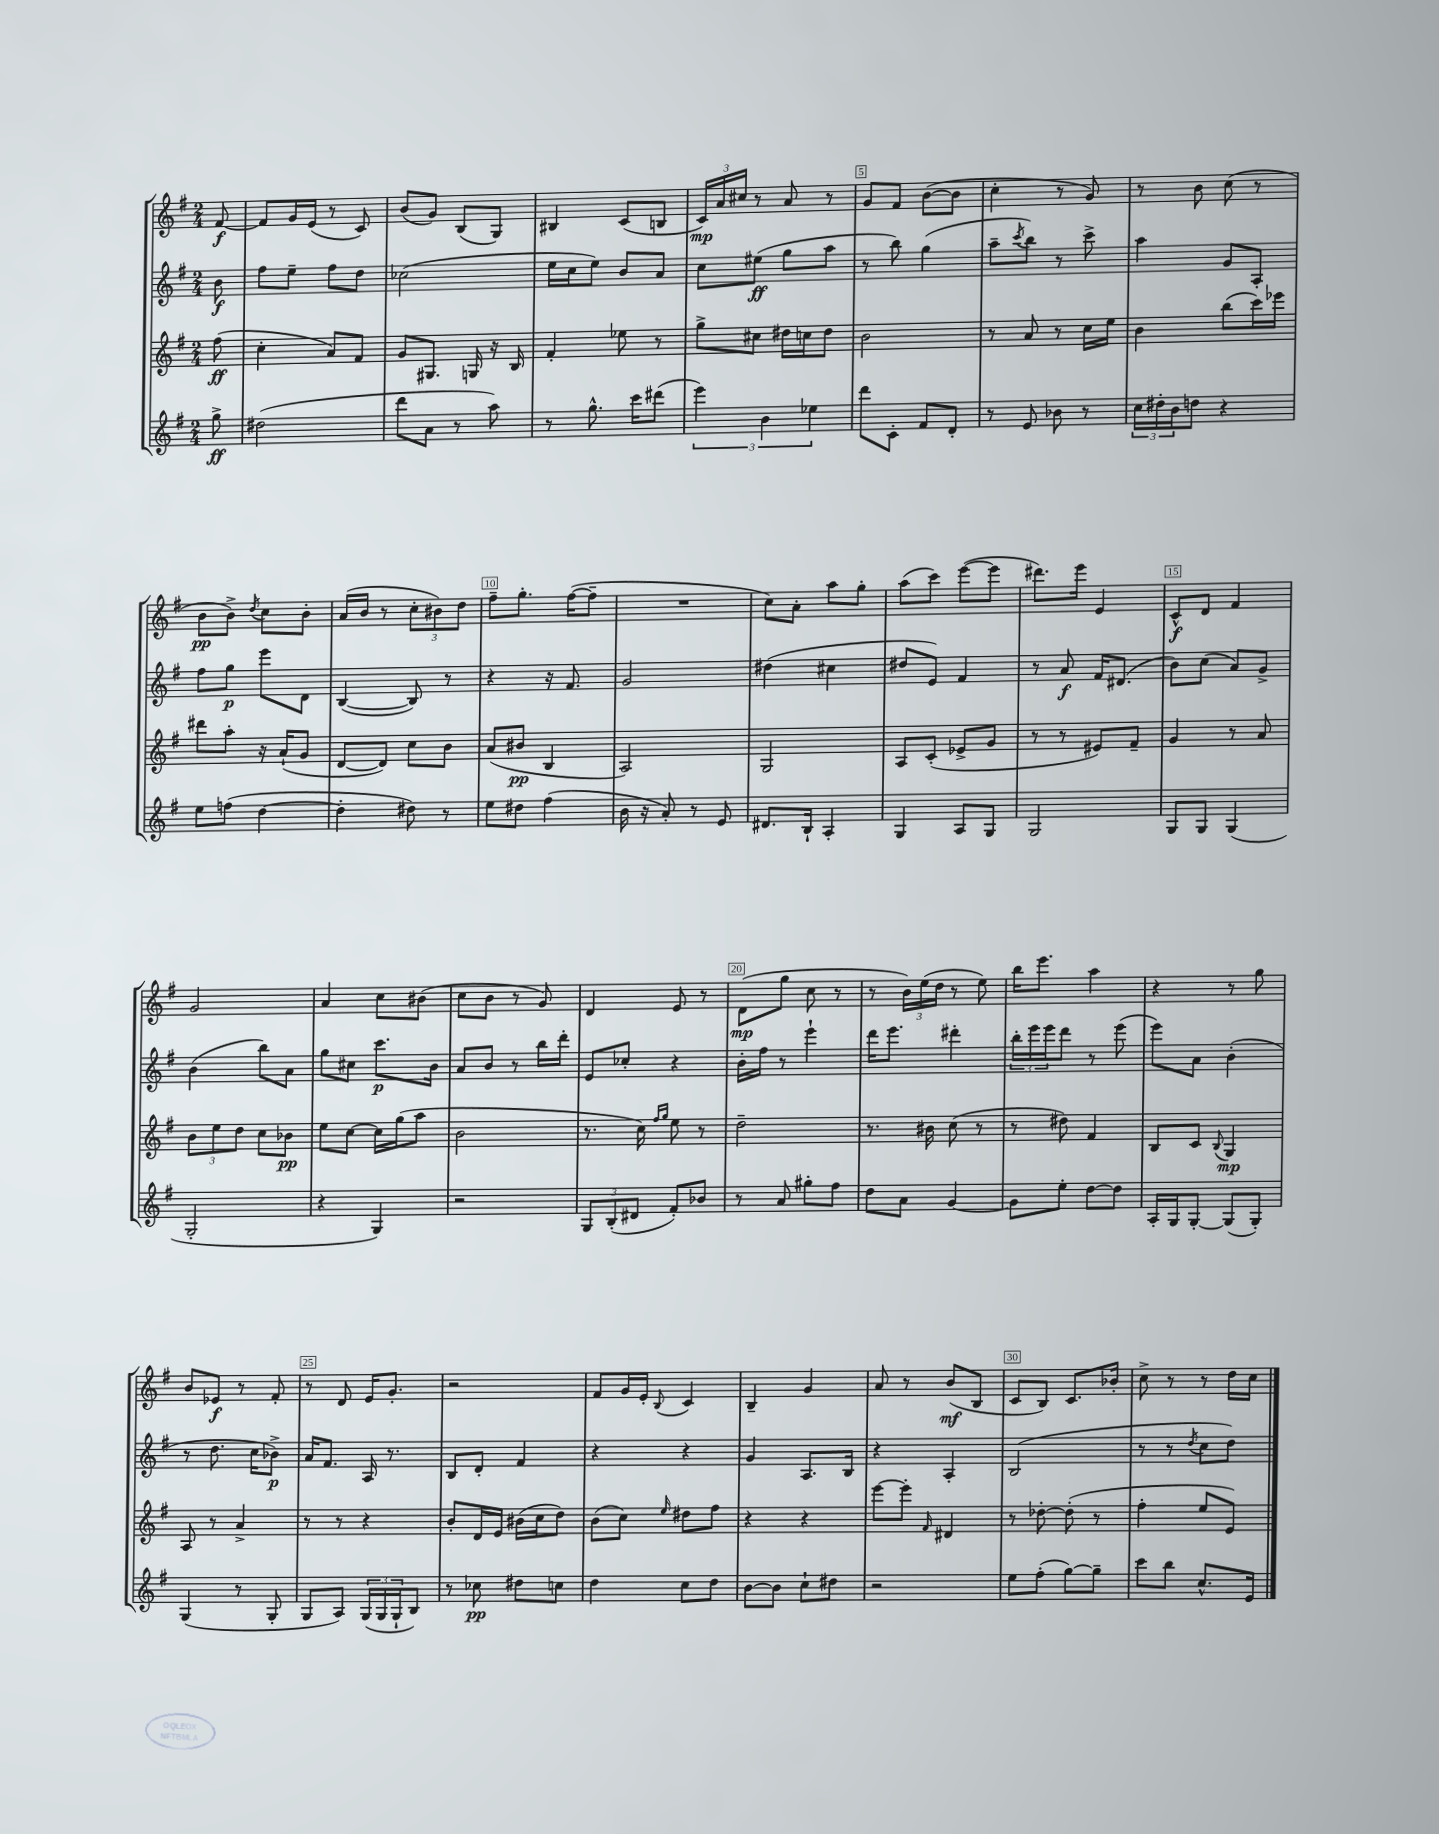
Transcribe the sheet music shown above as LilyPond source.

<<
\new StaffGroup <<
\new Staff = "s0" {
    \clef treble \key g \major \numericTimeSignature \time 2/4 \partial 8
    fis'8~\f |
    fis'8 g'16 e'16( r8 c'8) |
    b'8( g'8) b8( g8) |
    bis4 c'8( b8 |
    \tuplet 3/2 { c'16\mp) a'16 cis''16 } r8 a'8 r8 |
    g'8 fis'8 b'8~( b'8 |
    c''4-. r8 g'8) |
    r8 b'8 c''8( r8 |
    b'8\pp b'8->) \acciaccatura { d''8 } c''8 b'8-. |
    a'16( b'16 r8 \tuplet 3/2 { c''8-. bis'8) d''8 } |
    fis''8-- g''8.-. fis''16~( fis''8-- |
    R2 |
    c''8) a'8-. a''8 g''8-. |
    a''8( c'''8) e'''8~( e'''8 |
    dis'''8.) e'''16 e'4 |
    c'8-^\f d'8 fis'4 |
    g'2 |
    a'4 c''8 bis'8( |
    c''8 b'8 r8 g'8) |
    d'4 e'8 r8 |
    d'8\mp( g''8 c''8 r8 |
    r8 \tuplet 3/2 { b'16) e''16( d''16 } r8 e''8) |
    b''16 e'''8. a''4 |
    r4 r8 g''8 |
    b'8 ees'8\f r8 fis'8-. |
    r8 d'8 e'16 g'8.-. |
    r2 |
    fis'8 g'16 e'16-. \appoggiatura { b8 } c'4 |
    b4-- g'4 |
    a'8 r8 b'8\mf( b8 |
    c'8 b8) c'8. bes'16-. |
    c''8-> r8 r8 d''16 c''16 \bar "|." |
}
\new Staff = "s1" {
    \clef treble \key g \major \numericTimeSignature \time 2/4 \partial 8
    b'8\f |
    fis''8 e''8-- fis''8 d''8 |
    ces''2( |
    e''16 c''16 e''8) b'8 a'8 |
    c''8 eis''8\ff( g''8 a''8 |
    r8 b''8) g''4( |
    a''8-- \acciaccatura { c'''8 } b''8) r8 c'''8-> |
    a''4 g'8 a8-. |
    fis''8 g''8\p e'''8 d'8 |
    b4~( b8) r8 |
    r4 r16 fis'8. |
    g'2 |
    dis''4( cis''4 |
    dis''8 e'8) fis'4 |
    r8 a'8\f fis'16 dis'8.( |
    b'8) c''8( a'8) g'8-> |
    b'4( b''8) a'8 |
    g''8 cis''8 c'''8.\p b'16 |
    a'8 b'8 r8 b''16 d'''16-. |
    e'8 ces''8-. r4 |
    b'16-. fis''16 r8 e'''4-! |
    d'''16 e'''8. dis'''4-. |
    \tuplet 3/2 { b''16-. e'''16 e'''16 } d'''8 r8 e'''8( |
    e'''8) a'8 b'4-.( |
    r8 d''8. c''16 bes'8->\p) |
    a'16 fis'8. a16 r8. |
    b8 d'8-. fis'4 |
    r4 r4 |
    g'4 a8. b16 |
    r4 a4-. |
    b2( |
    r8 r8 \acciaccatura { d''8 } c''8 d''8) \bar "|." |
}
\new Staff = "s2" {
    \clef treble \key g \major \numericTimeSignature \time 2/4 \partial 8
    fis''8\ff( |
    c''4-. a'8) fis'8 |
    g'8 gis8. g16 r16 b16 |
    fis'4-. ees''8 r8 |
    g''8-> cis''8 dis''16 c''16 dis''8 |
    b'2 |
    r8 a'8 r8 c''16 e''16 |
    b'4 b''8( c'''16) ees'''16 |
    dis'''8 a''8-. r16 a'16-!( g'8 |
    d'8~ d'8) c''8 b'8 |
    a'8( bis'8\pp b4 |
    a2) |
    g2 |
    a8 c'8-.( ees'8-> g'8 |
    r8 r8 eis'8) fis'8-- |
    g'4 r8 a'8 |
    \tuplet 3/2 { b'8 e''8 d''8 } c''8 bes'8\pp |
    e''8 c''8~ c''16 g''16( a''8 |
    b'2 |
    r8. c''16) \grace { fis''16 g''16 } e''8 r8 |
    d''2-- |
    r8. bis'16 c''8( r8 |
    r8 dis''8) fis'4 |
    b8 c'8 \appoggiatura { b8 } g4\mp |
    a8 r8 a'4-> |
    r8 r8 r4 |
    b'8-. d'16 e'16 bis'16( c''16 d''8) |
    b'8( c''8) \grace { e''16 } dis''8 fis''8 |
    r4 r4 |
    e'''8~ e'''8-. \grace { fis'16 } dis'4 |
    r8 des''8~-. des''8-.( r8 |
    fis''4-. e''8 e'8) \bar "|." |
}
\new Staff = "s3" {
    \clef treble \key g \major \numericTimeSignature \time 2/4 \partial 8
    g''8->\ff |
    dis''2( |
    d'''8 a'8 r8 a''8) |
    r8 g''8.-^ c'''16 dis'''8( |
    \tuplet 3/2 { e'''4) b'4 ees''4 } |
    d'''8 c'8-. fis'8 d'8-. |
    r8 e'8 bes'8 r8 |
    \tuplet 3/2 { c''16 dis''16-. b'16 } d''8 r4 |
    e''8 f''8( d''4~ |
    d''4-. dis''8) r8 |
    e''8 dis''8 fis''4( |
    b'16 r16 a'8-.) r8 e'8 |
    dis'8. b16-! a4-. |
    g4 a8 g8 |
    g2 |
    g8 g8 g4( |
    g2-. |
    r4 g4) |
    r2 |
    \tuplet 3/2 { g8 b8-.( dis'8 } fis'8-.) bes'8 |
    r8 a'8 gis''8-. fis''8 |
    d''8 a'8 g'4~ |
    g'8 e''8-. d''8~ d''8 |
    a16-. g16 g8~-. g8( g8-.) |
    g4( r8 g8-. |
    g8 a8) \tuplet 3/2 { g16( g16 g16-! } b8) |
    r8 ces''8\pp dis''8 c''8 |
    d''4 c''8 d''8 |
    b'8~ b'8 c''8-! dis''8 |
    r2 |
    e''8 fis''8-.( g''8~) g''8-- |
    c'''8 b''8 c''8.-^ e'16 \bar "|." |
}
>>
>>
\layout { \context { \Score \override BarNumber.break-visibility = ##(#f #t #t) barNumberVisibility = #(every-nth-bar-number-visible 5) \override BarNumber.stencil = #(make-stencil-boxer 0.1 0.3 ly:text-interface::print) } }
